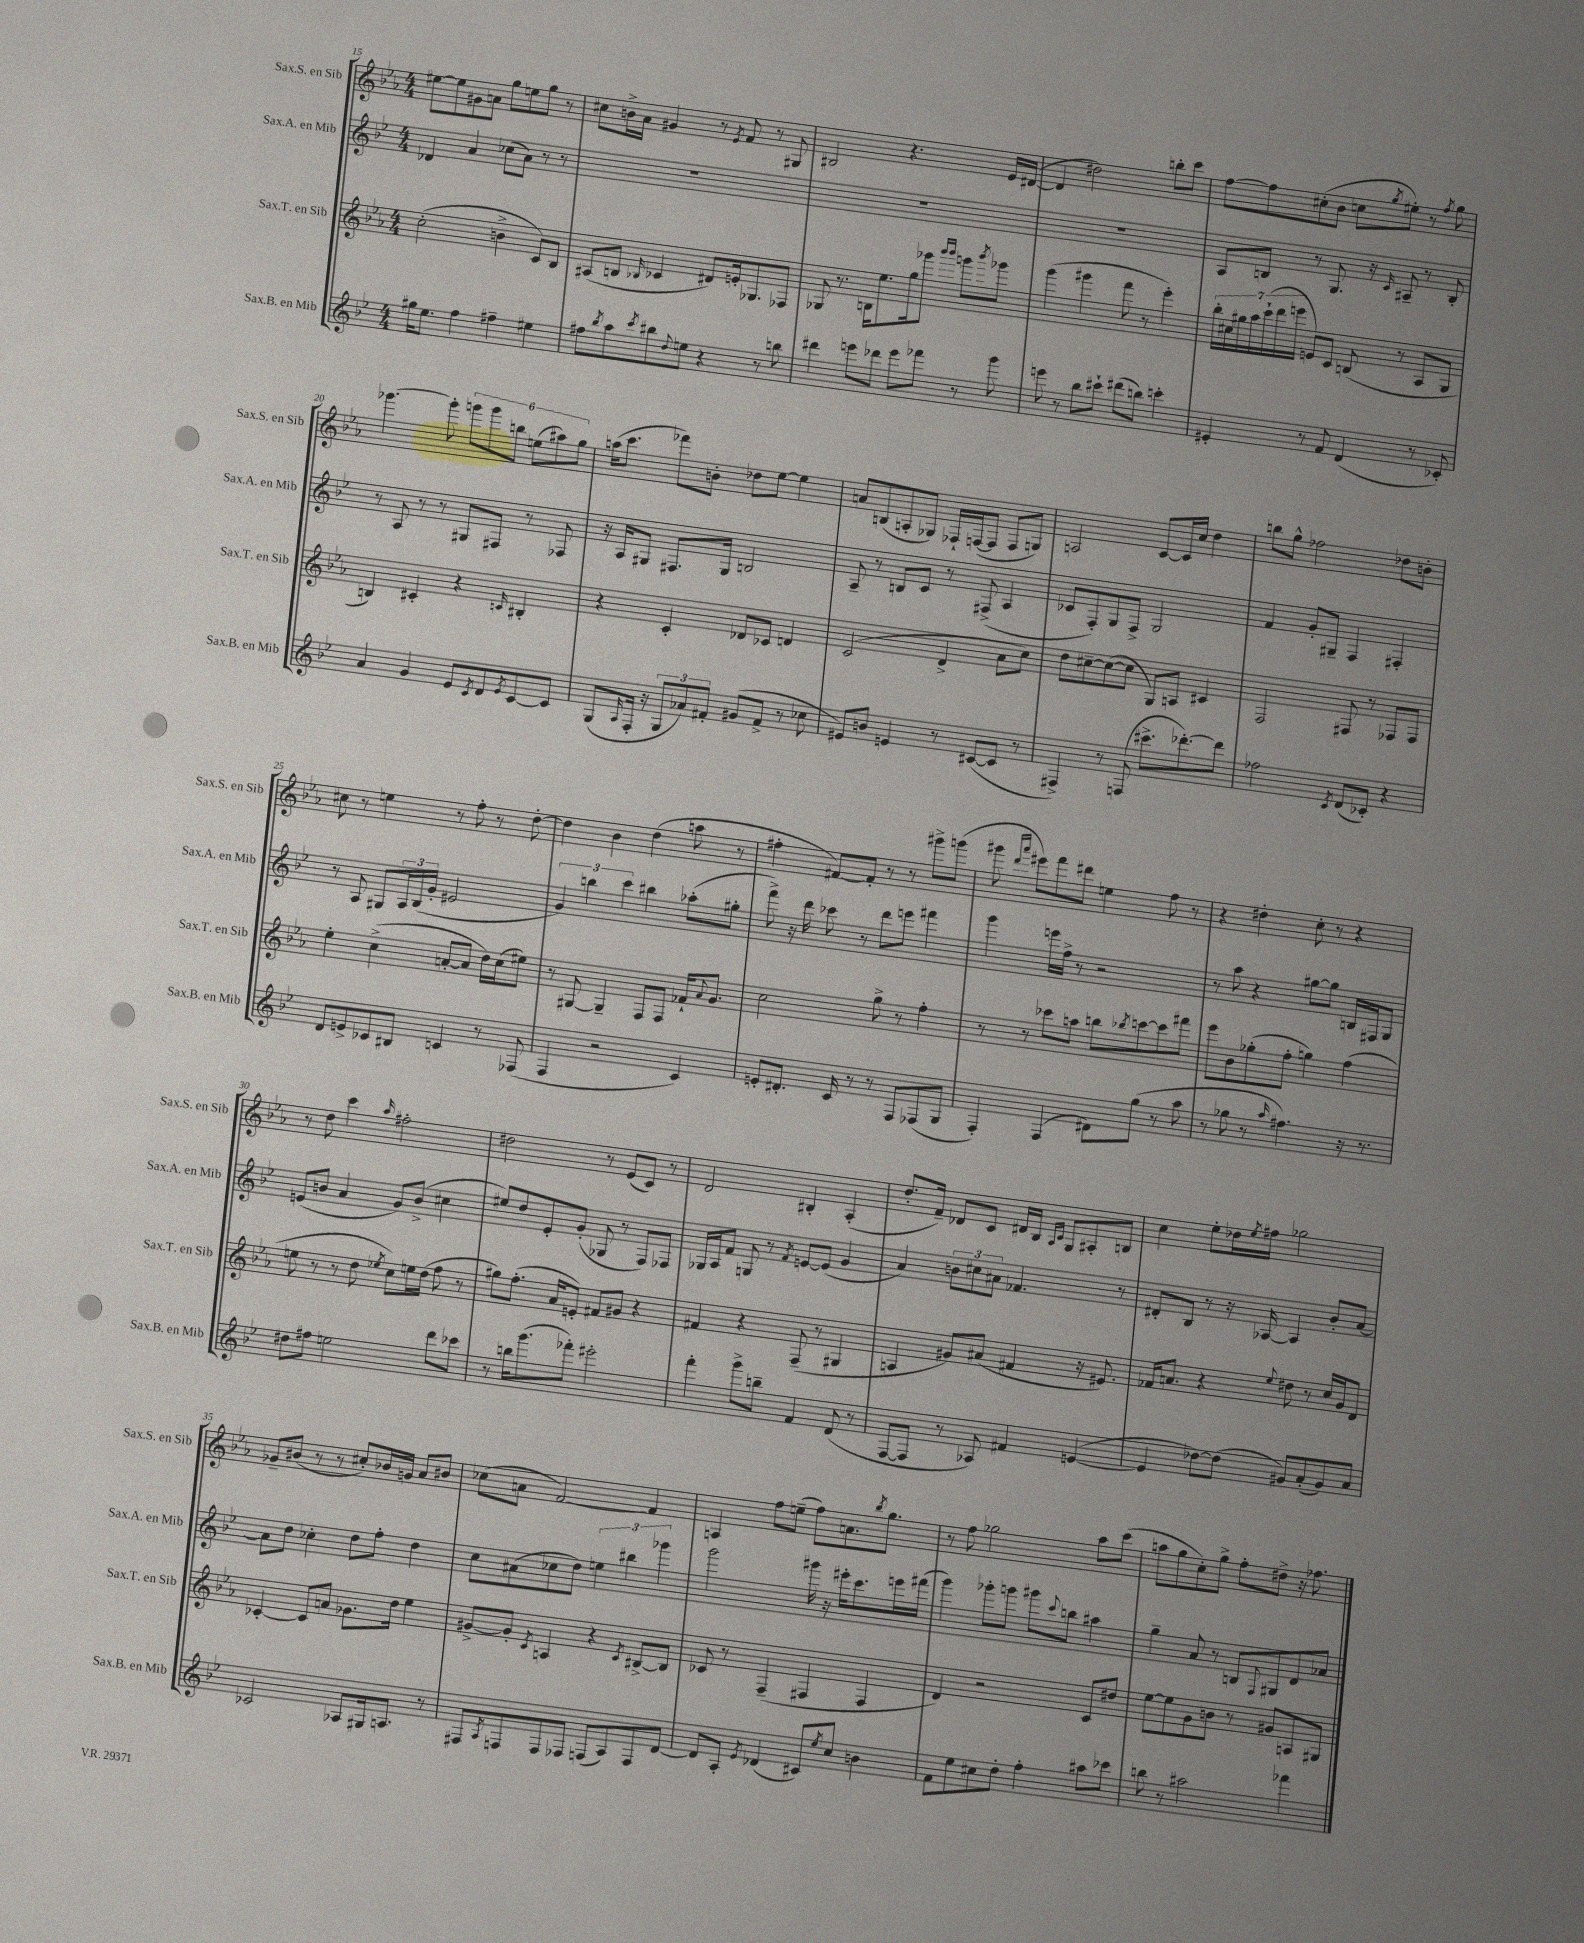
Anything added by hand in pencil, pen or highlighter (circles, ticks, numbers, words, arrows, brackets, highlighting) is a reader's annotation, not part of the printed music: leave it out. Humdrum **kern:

**kern	**kern	**kern	**kern
*staff4	*staff3	*staff2	*staff1
*clefG2	*clefG2	*clefG2	*clefG2
*k[b-e-]	*k[b-e-a-]	*k[b-e-]	*k[b-e-a-]
*M4/4	*M4/4	*M4/4	*M4/4
16gg#	(2cc'	4d-	[8ee#
8.ee-	.	.	.
.	.	.	8ee#]
4ff	.	4a	8g#
.	.	.	8a
4ff#~	4b^	(8cc-	8gg
.	.	8a)	8ee
4ee#	8c)	8r	8gg
.	8B-	8r	8r
=	=	=	=
8ff#	(8A#	1r	8cc#
8qbb-	.	.	.
8aa	8B	.	16b^
.	.	.	16a-
8qccc	16qqB-	.	.
8bb#	4c-	.	4g#
8qqdd	.	.	.
8ee	.	.	.
4r	8d#)	.	8r
.	.	.	8qe-
.	16e'	.	8f
.	8.G-	.	.
8r	.	.	8r
8bb	8F-	.	8G#
=	=	=	=
4ddd#	8G-	1r	2B#
.	8.r	.	.
8eee	.	.	.
.	16B	.	.
8ddd-	8.ee-	.	.
8eee	.	.	4.r
.	16gg	.	.
8fff-	8ggg-	.	.
.	16qqbbb-	.	.
.	16qqbbb-	.	.
8r	8ggg	.	.
.	8qbbb-	.	.
8ggg	8ggg-	.	16e-
.	.	.	([16d#
=	=	=	=
8eee	(4ggg	1r	4d#]
8r	.	.	.
8bb-	4ggg#	.	2dd#)
8ccc#`	.	.	.
(8ddd#	8fff	.	.
8bb)	8r	.	.
4ccc'	4eee-')	.	8bb'
.	.	.	8ccc
=	=	=	=
4e#'	28bb-'	8A	[8ff
.	28cc#	.	.
.	28gg#	.	.
.	28aa-	.	.
.	.	8B	8ff]
.	(28ccc`	.	.
.	28ddd	.	.
.	28eee	.	.
8r	8e)	8r	(8cc#'
8f	8c	8.G	8b-
(4d	(8B	.	8cc
.	.	16r	.
.	.	16qqc	8qgg
.	8r	8A#~	8ee#')
8r	8A-	8r	8r
.	.	.	8qff
8c-')	8G	8B'	8gg
=	=	=	=
4a	4B)	8r	[4.ggg-
.	.	8A	.
4g	4c#'	8r	.
.	.	8r	8ggg-']
8e-	4r	8G#	12ggg
.	.	.	12ggg
8qc	.	.	.
8d	.	8F#	.
.	.	.	12bb
8qe-	16qqc	.	.
[8c	4B#'	8r	(12ee
.	.	.	12aa#)
8c]	.	8F-	.
.	.	.	12gg
=	=	=	=
(8G	4r	16r	(16aa
.	.	16A	8.ccc
16qqA	.	.	.
16F'	.	8G#	.
16r	.	.	.
12G	4c'	8.F#	8fff-)
12a-)	.	.	.
.	.	.	8b'
12f#'	.	.	.
.	.	16G#	.
(8g#	8d-	2B	8dd-
8f#^	8c-	.	[8ee-
8r	4d	.	4ee-]
8cc-	.	.	.
=	=	=	=
8e#)	(2c	8A~	8a
8b	.	8r	(8B
4e	.	8B	8A'
.	.	8c	8G-)
8r	4d^	8r	16F-`
.	.	.	([16F
([8c#	.	(8F#^	8F]
8c#]	8a-	4A	8F
8r	8cc)	.	8G)
=	=	=	=
4F#^)	8dd	8c-	2A
.	[8cc#~	8F')	.
8r	(8cc#_	8G	.
(8F	8cc#]	8F^	.
8.ccc#^	8G)	2G	[8c
.	8A	.	16c]
[8.ddd-')	.	.	16cc
.	4c#	.	4dd
8ddd-]	.	.	.
=	=	=	=
2ff-	2F	4f	8bb
.	.	.	8gg^^
.	.	8g'	2ff-
.	.	8G#~	.
8qc	.	.	.
(8d	8F#	4F	.
8c-')	8r	.	.
4r	8F-	4F#'	8dd-
.	8F-	.	8b'
=	=	=	=
8d	4ee-'	8r	8cc#
8e^	.	8A	8r
8c-	(4cc^	8G#	4ee
8B#	.	24A	.
.	.	(24B-	.
.	.	24g'	.
4c	[8a'	2e#	8r
.	8a]	.	8ff'
8r	16dd)	.	8r
.	(16cc	.	.
(8F-	8ee#)	.	[8dd'
=	=	=	=
4F	8r	6g)	4dd]
.	[8G#	.	.
.	.	6bb	.
2r	4G#~]	.	4b-
.	.	6ccc	.
.	8F	4bb#	(4dd
.	8F	.	.
4c)	16f-`	(8aa-'	8aa
.	8qqa-	.	.
.	8.g	.	.
.	.	8gg#'	8r
=	=	=	=
8e'	2cc	8fff^)	4ff#'
8.d#'	.	16r	.
.	.	16ddd	.
.	.	8ccc-	[8f#)
16c	.	.	.
8r	.	8r	8f#']
8r	8gg^	8ddd	8r
8F	8r	8eee	8r
(8F-	4ff'	4fff#	8ggg#^
8G	.	.	(8ggg
=	=	=	=
4F')	8r	4ggg	8ggg#
.	.	.	16qqddd
.	.	.	16qqaaa-
.	8r	.	8eee#)
(4F	8ccc-	16eee	8fff
.	.	16ff^	.
.	8aa	8r	8ddd#
8d#)	8bb	2r	4ee
.	8qbb-	.	.
(8gg	[8ccc	.	.
8r	8ccc]	.	8ff
8aa	8fff#	.	8r
=	=	=	=
8r	8eee-	8r	4r
8gg-	8b-	8aa	.
8r	(8gg-'	4r	4dd#'
16qqaa	.	.	.
4.ff#)	8ff'	.	.
.	4gg)	[8gg#	8cc'
.	.	8gg#]	8r
16r	(4ff	16B	4r
8.r	.	16F#	.
.	.	8G	.
=	=	=	=
8dd#	8ee	(8e	8r
8ff#	8r	8b	8dd
2ee	8r	4a	4ccc
.	8dd	.	.
.	8qee-	.	16qqaa-
.	8cc)	8g)	2ff#'
.	16ee	(8b^	.
.	(16dd	.	.
8ddd	8ff	4cc#	.
8ccc-	8r	.	.
=	=	=	=
8r	8gg#)	8ee#)	2dd#
16bb	(8.ff'	8dd	.
(8.ggg	.	.	.
.	.	8e-'	.
.	16a-	.	.
8fff-')	8e')	(8g'	.
2eee#'	8f#	8G-	8r
.	8g#	8r	(8e-
.	4r	8F)	8c)
.	.	8F-	8r
=	=	=	=
4fff'	4f#	16G-	2d
.	.	16A	.
.	.	8f	.
8ggg^	4r	8G	.
8bb~	.	8r	.
.	.	8qf	.
4f	(8F~	[8e	4B#'
.	8r	(8e]	.
(8d	4G#	4g	(4A-'
8r	.	.	.
=	=	=	=
[8F	4A	4a)	8.dd'
8F]	.	.	.
.	.	.	16f~)
8r	8g#)	12b	8d-
.	.	12cc#	.
8A-)	(8a#	.	8c
.	.	12a#	.
4f#	4f#	4.f-	16d#
.	.	.	16B-
.	.	.	16qqA-
.	.	.	16qqc
.	.	.	8G
([4e	16r	.	8A#'
.	8.e#)	.	.
.	.	8r	8B
=	=	=	=
4e]	16f-	8d#'	4cc
.	8.a	.	.
.	.	8B-	.
[8dd-)	4r	8r	8ee-'
(8dd-]	.	16r	16dd-
.	.	.	8qee-
.	.	[16A-	16ff#
.	8qqee-	.	.
8g#)	8dd#	4A-]	2gg-
(8a'	8r	.	.
8g#)	16cc	8b-'	.
.	16g	.	.
8a	8d	[8a	.
=	=	=	=
2c-	[4c-'	8a]	8g-~
.	.	8dd	(8b#
.	8c-]	4cc-'	8r
.	8a	.	8r
8A-	8.g-	8dd	8cc#')
16G#	.	8ff'	16b-
8.A	16dd	.	16g
.	4ee-	4dd	8a-
8r	.	.	8b#
=	=	=	=
8F#	[8g#^	8cc	(8cc-
8qA	.	.	.
8F	8g#']	(8a#	8a
.	8qc	.	.
8F	4A	8cc-	[2f)
8F-	.	8dd)	.
(8F	4r	6ee	.
8A)	.	.	.
.	.	6bb#	.
.	8qc	.	.
8F	[8B#^	.	4f]
.	.	6ggg-	.
[8d	8B#]	.	.
=	=	=	=
8d]	8c-	2ggg	4A
8A'	8r	.	.
8qe-	.	.	.
(4d-	(4F~	.	8ff
.	.	.	(8ee~
8c#)	4F#	16ggg#	8ff)
.	.	16r	.
8qee-	.	.	.
8cc	.	16eee#'	8.a
.	.	8.ccc	.
4b	4F#	.	.
.	.	.	8qbb-
.	.	.	8.gg
.	.	16eee	.
.	.	(16fff#	.
=	=	=	=
8f	4d)	4ggg)	8r
8ee-	.	.	8ff
8cc#	2r	8ggg-'	2gg-
8dd'	.	8ggg	.
4ff'	.	8ggg#	.
.	.	8qqccc	.
.	.	8bb	.
8aa#	8c	4aa#	8aa-
8ccc-	8dd#	.	(8ccc
=	=	=	=
8bb	[8ee-	4gg~	8aa
8r	8ee-]	.	8gg
2aa#	8g	8a	8cc')
.	8b	8r	8gg^
.	8r	8B	8ff'
.	.	8qqF	.
.	8g#	8G#	8dd#^
4fff-	8A	8d	16r
.	.	.	8.ff-
.	8G#	8a-	.
==	==	==	==
*-	*-	*-	*-
